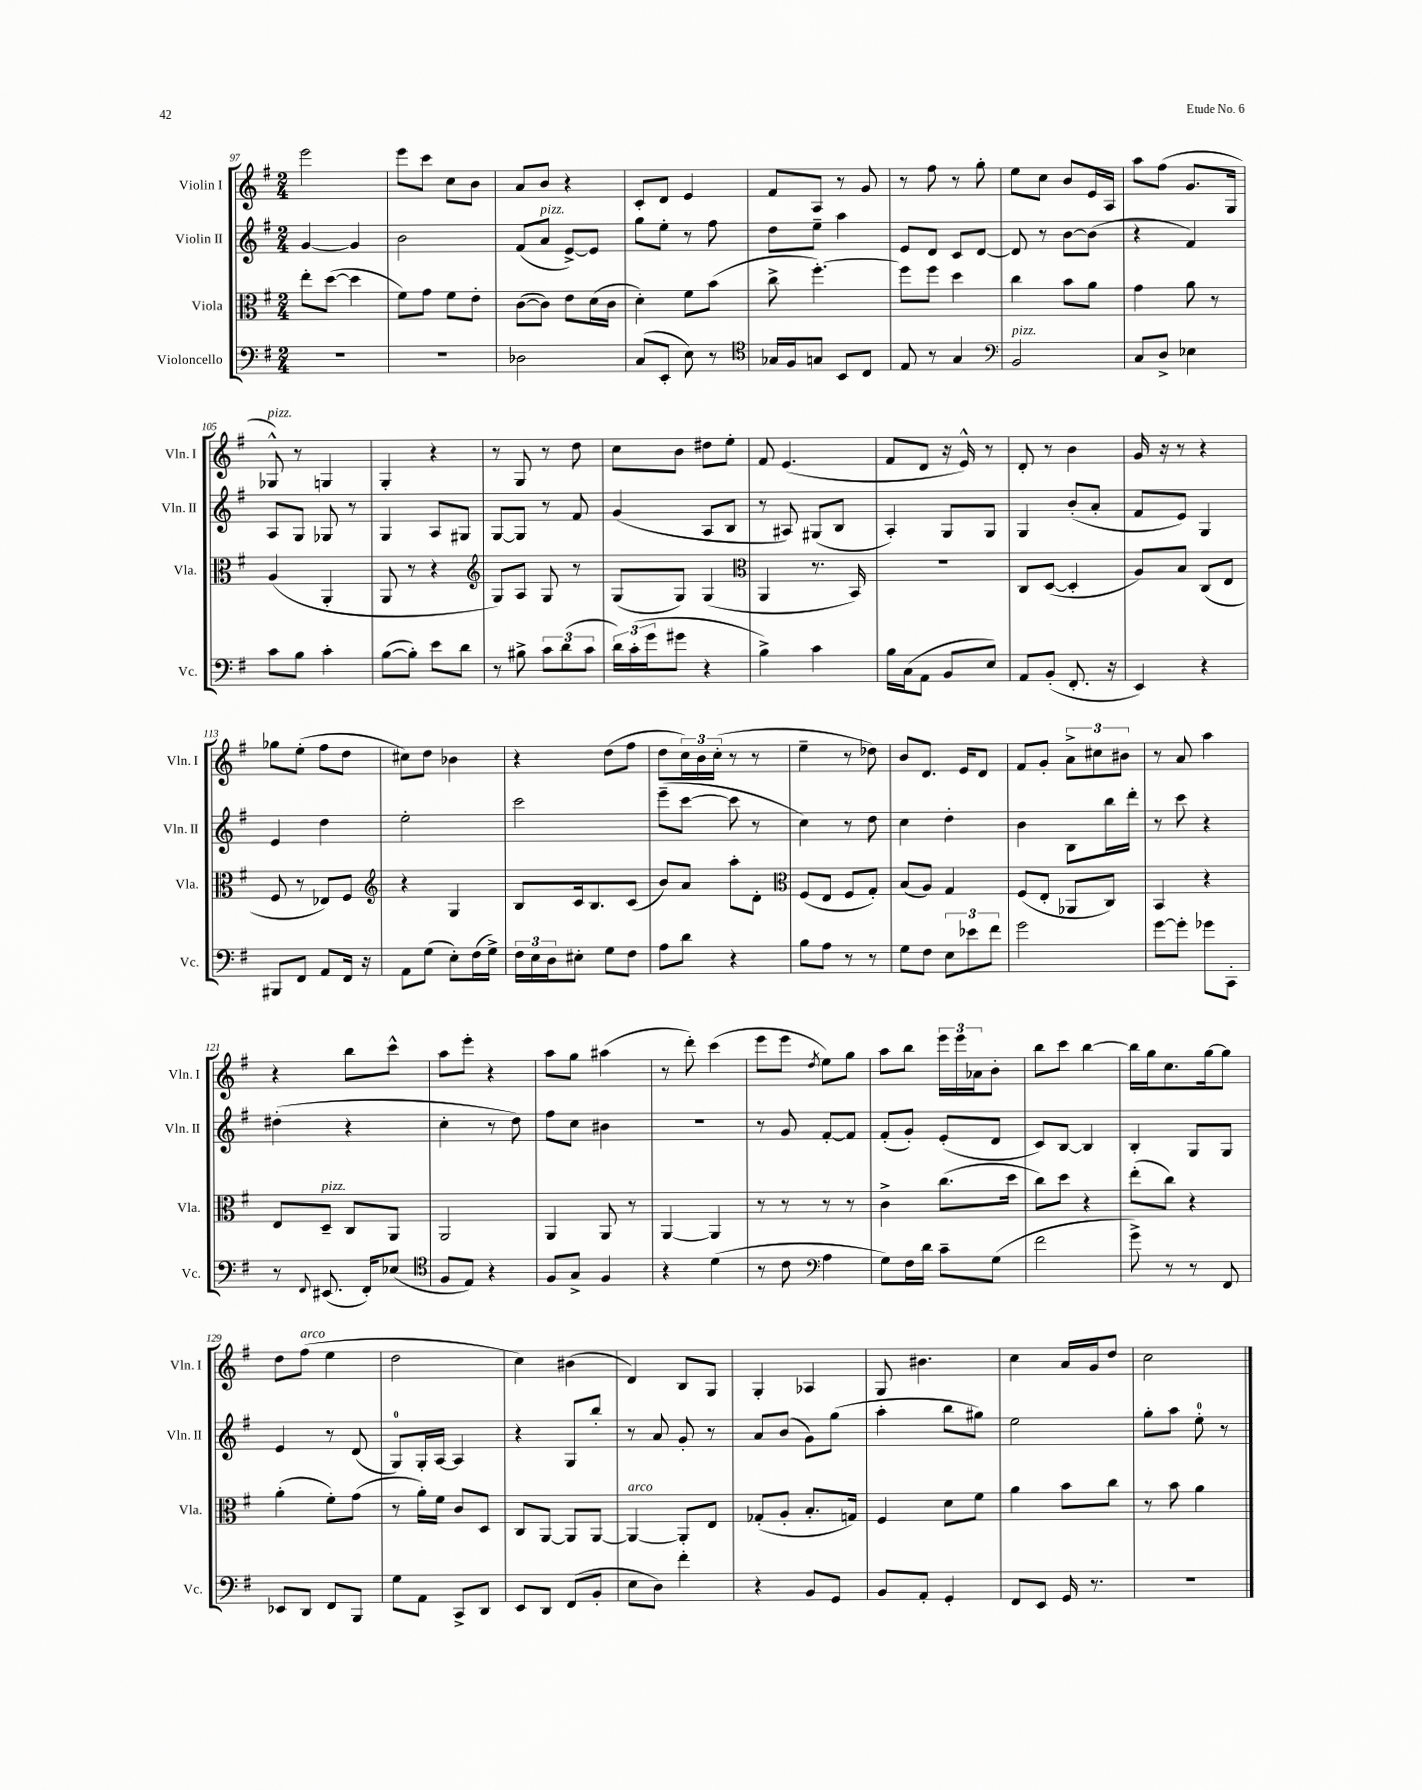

**kern	**kern	**kern	**kern
*part4	*part3	*part2	*part1
*staff4	*staff3	*staff2	*staff1
*I"Violoncello	*I"Viola	*I"Violin II	*I"Violin I
*I'Vc.	*I'Vla.	*I'Vln. II	*I'Vln. I
*clefF4	*clefC3	*clefG2	*clefG2
*k[f#]	*k[f#]	*k[f#]	*k[f#]
*M2/4	*M2/4	*M2/4	*M2/4
=97	=97	=97	=97
2r	8ee'\L	[4g/	2eee\
.	([8dd\J	.	.
.	4dd\]	4g/]	.
=98	=98	=98	=98
2r	8f#\L)	2b\	8eee\L
.	8g\J	.	8ccc\J
.	8f#\L	.	8cc\L
.	8e'\J	.	8b\J
=99	=99	=99	=99
2D-X\	([8c\L	(8f#/L	8a/L
!	!	!LO:TX:a:i:t=pizz.	!
.	8c\J])	8a/J	8b/J
.	8e\L	[8e^/L)	4r
.	(16d\L	8e/J]	.
.	16c\JJ	.	.
=100	=100	=100	=100
(8C/L	4d'\)	8gg\L	8c'/L
8EE'/J	.	8ee'\J	8d/J
8E\)	8f#\L	8r	4e/
8r	(8b\J	8ff#\	.
=101	=101	=101	=101
*clefC4	*	*	*
16G-X/LL	8cc^\	8dd\L	8f#/L
16F#/J	.	.	.
8Gn/J	[4.ff#'\)	8ee~\J	8A/J
8BB/L	.	4aa\	8r
8C/J	.	.	8g/
=102	=102	=102	=102
8E/	8ff#\L]	8e/L	8r
8r	8ff#\J	8d/J	8ff#\
4G/	4dd\	8c/L	8r
.	.	[8d/J	8gg'\
=103	=103	=103	=103
*clefF4	*	*	*
!LO:TX:a:i:t=pizz.	!	!	!
2BB/	4cc\	8d/]	8ee\L
.	.	8r	8cc\J
.	8b\L	[8b\L	8b/L
.	8a\J	(8b\J]	16e/L
.	.	.	16A/JJ
=104	=104	=104	=104
8C/L	4g\	4r	8aa\L
8D^/J	.	.	(8ff#\J
4E-X\	8a\	4f#/)	8.g/L
.	8r	.	.
.	.	.	16G/Jk
!!LO:LB:g=z
=105	=105	=105	=105
!	!	!	!LO:TX:a:i:t=pizz.
8c\L	(4A/	8A/L	8G-X^^/)
8B\J	.	8G/J	8r
4c'\	4AA'/	8G-X/	4Gn/
.	.	8r	.
=106	=106	=106	=106
([8B\L	8AA/	4G/	4G'/
8B'\J])	8r	.	.
8e\L	4r	8A/L	4r
8d\J	.	8G#X/J	.
=107	=107	=107	=107
*	*clefG2	*	*
8r	8G/L)	[8G/L	8r
8B#X^\	8A/J	8G/J]	8G/
12c\L	8G/	8r	8r
(12d\	.	.	.
.	8r	8f#/	8dd\
12c\J	.	.	.
=108	=108	=108	=108
24d\LL)	(8G/L	(4g/	8cc\L
(24c'\	.	.	.
24g\J	.	.	.
8g#X\J	8G/J)	.	8b\J
4r	(4G/	8A/L	8dd#X\L
.	.	8B/J	8ee'\J
=109	=109	=109	=109
*	*clefC3	*	*
4B^\)	4AA/	8r	8f#/
.	.	8A#X/)	(4.e/
4c\	8.r	(8G#X/L	.
.	.	8B/J	.
.	16BB/)	.	.
=110	=110	=110	=110
16B\LL	2r	4A'/)	8f#/L
(16C\J	.	.	.
8AA\J	.	.	8d/J
8BB/L	.	8G/L	16r
.	.	.	16e^^/)
8E/J)	.	8G/J	8r
=111	=111	=111	=111
8AA/L	8C/L	4G/	8d'/
(8BB'/J	([8D/J	.	8r
8.FF#'/	4D'/]	(8b'/L	4b\
.	.	8a'/J	.
16r	.	.	.
=112	=112	=112	=112
4EE/)	8A/L)	8f#/L	16g/
.	.	.	16r
.	8B/J	8e/J)	8r
4r	(8C/L	4G/	4r
.	8E/J	.	.
!!LO:LB:g=z
=113	=113	=113	=113
8BBB#X/L	8F#/	4e/	8gg-X\L
8FF#/J	8r	.	(8ee'\J
8AA/L	8E-X/L)	4dd\	8ff#\L
16FF#/Jk	8F#/J	.	8dd\J
16r	.	.	.
=114	=114	=114	=114
*	*clefG2	*	*
8AA\L	4r	2ee'\	8cc#X\L)
(8G\J	.	.	8dd\J
8E'\L)	4G/	.	4b-X\
(16F#\L	.	.	.
16G^\JJ)	.	.	.
=115	=115	=115	=115
24F#\LL	8B/L	2ccc\	4r
24E\	.	.	.
24D\J	.	.	.
8E#X'\J	16c/k	.	.
.	8.B/	.	.
8G\L	.	.	(8dd\L
8F#\J	(8c/J	.	8ff#\J
=116	=116	=116	=116
8A\L	8b/L)	(8eee~\L	8dd\L
8d\J	8a/J	[8ccc\J	24cc\L)
.	.	.	24b\
.	.	.	(24cc'\JJ
4r	8aa'\L	8ccc\]	8r
.	8d'\J	8r	8r
=117	=117	=117	=117
*	*clefC3	*	*
8B\L	(8F#/L	4cc\)	4ee~\
8A\J	8E/J	.	.
8r	8F#/L	8r	8r
8r	8G'/J)	8dd\	8dd-X\)
=118	=118	=118	=118
8G\L	(8B/L	4cc\	8b/L
8F#\J	8A/J)	.	8.d/J
12E\L	4G/	4dd'\	.
.	.	.	16e/KL
12e-X\	.	.	.
.	.	.	8d/J
12f#\J	.	.	.
=119	=119	=119	=119
2g\	(8F#/L	4b\	8f#/L
.	8E'/J	.	8g'/J
.	8AA-X/L	8B\L	12a^\L
.	.	.	12cc#X\
.	8C/J)	16bb\L	.
.	.	.	12b#X\J
.	.	16ddd'\JJ	.
=120	=120	=120	=120
[8g\L	4BB/	8r	8r
8g'\J]	.	8ccc\	8a/
8g-X\L	4r	4r	4aa\
8CC'\J	.	.	.
!!LO:LB:g=z
=121	=121	=121	=121
8r	8E/L	(4dd#X'\	4r
8qqFF#/	.	.	.
!	!LO:TX:a:i:t=pizz.	!	!
(8.EE#X/	8D~/J	.	.
.	8C/L	4r	8bb\L
16FF#'/KL)	.	.	.
(8E-X/J	8AA/J	.	8ccc^^\J
=122	=122	=122	=122
*clefC4	*	*	*
8F#/L	2AA/	4cc'\	8aa\L
8E/J)	.	.	8eee'\J
4r	.	8r	4r
.	.	8dd\)	.
=123	=123	=123	=123
8F#/L	4AA/	8ff#\L	8aa\L
8G^/J	.	8cc\J	8gg\J
4F#/	8AA/	4b#X\	(4aa#X\
.	8r	.	.
=124	=124	=124	=124
4r	[4AA/	2r	8r
.	.	.	8ddd'\)
(4d\	4AA/]	.	(4ccc\
=125	=125	=125	=125
8r	8r	8r	8eee\L
8c\	8r	8g/	8eee\J
*clefF4	*	*	*
.	.	.	8qdd/
4A\	8r	[8f#'/L	8ee\L)
.	8r	8f#/J]	8gg\J
=126	=126	=126	=126
8G\L)	4c^\	(8f#'/L	8aa\L
16F#\L	.	8g'/J)	8bb\J
16d\JJ	.	.	.
8c~\L	(8.cc\L	(8e'/L	24eee\LL
.	.	.	24eee\
.	.	.	24a-X\J
(8G\J	.	8d/J	8b'\J
.	16dd\Jk	.	.
=127	=127	=127	=127
2f#\	8cc\L)	8c/L)	8bb\L
.	8dd\J	[8B/J	8ccc\J
.	4r	4B/]	[4bb\
=128	=128	=128	=128
8g^\)	(8ee'\L	4B'/	16bb\LL]
.	.	.	16gg\J
8r	8cc\J)	.	8.cc\
8r	4r	8G/L	.
.	.	.	[16gg\k
8FF#/	.	8G/J	8gg\J]
!!LO:LB:g=z
=129	=129	=129	=129
8EE-X/L	(4a'\	4e/	8dd\L
!	!	!	!LO:TX:a:i:t=arco
8DD/J	.	.	(8ff#\J
8FF#/L	8f#'\L)	8r	4ee\
8BBB/J	(8g\J	(8d/	.
=130	=130	=130	=130
8G\L	8r	8G/L)	2dd\
8AA\J	16a'\LL)	16G'/L	.
.	16f#\JJ	[16A/JJ	.
8CC^/L	8c/L	4A/]	.
8DD/J	8D/J	.	.
=131	=131	=131	=131
8EE/L	8C/L	4r	4cc\)
8DD/J	[8AA/J	.	.
(8FF#/L	8AA/L]	8G/L	(4b#X\
8BB'/J	[8AA/J	8bb'/J	.
=132	=132	=132	=132
!	!LO:TX:a:i:t=arco	!	!
8E\L	4AA/_	8r	4d/)
8D\J)	.	8a/	.
4f#'\	8AA'/L]	8g'/	8B/L
.	8E/J	8r	8G/J
=133	=133	=133	=133
4r	(8G-X'/L	8a/L	4G'/
.	8A'/J	(8b/J	.
8BB/L	8.B'/L	8g\L)	4A-X/
8GG/J	.	(8gg\J	.
.	16Gn/Jk)	.	.
=134	=134	=134	=134
8BB/L	4F#/	4aa'\	8G/
8AA'/J	.	.	4.b#X\
4GG'/	8d\L	8bb\L	.
.	8f#\J	8gg#X\J)	.
=135	=135	=135	=135
8FF#/L	4a\	2ee\	4cc\
8EE/J	.	.	.
16GG/	8b\L	.	16a/LL
8.r	.	.	16g/J
.	8cc\J	.	8dd/J
=136	=136	=136	=136
2r	8r	8gg'\L	2cc\
.	8b\	8aa\J	.
.	4a\	8ee'\	.
.	.	8r	.
==	==	==	==
*-	*-	*-	*-
